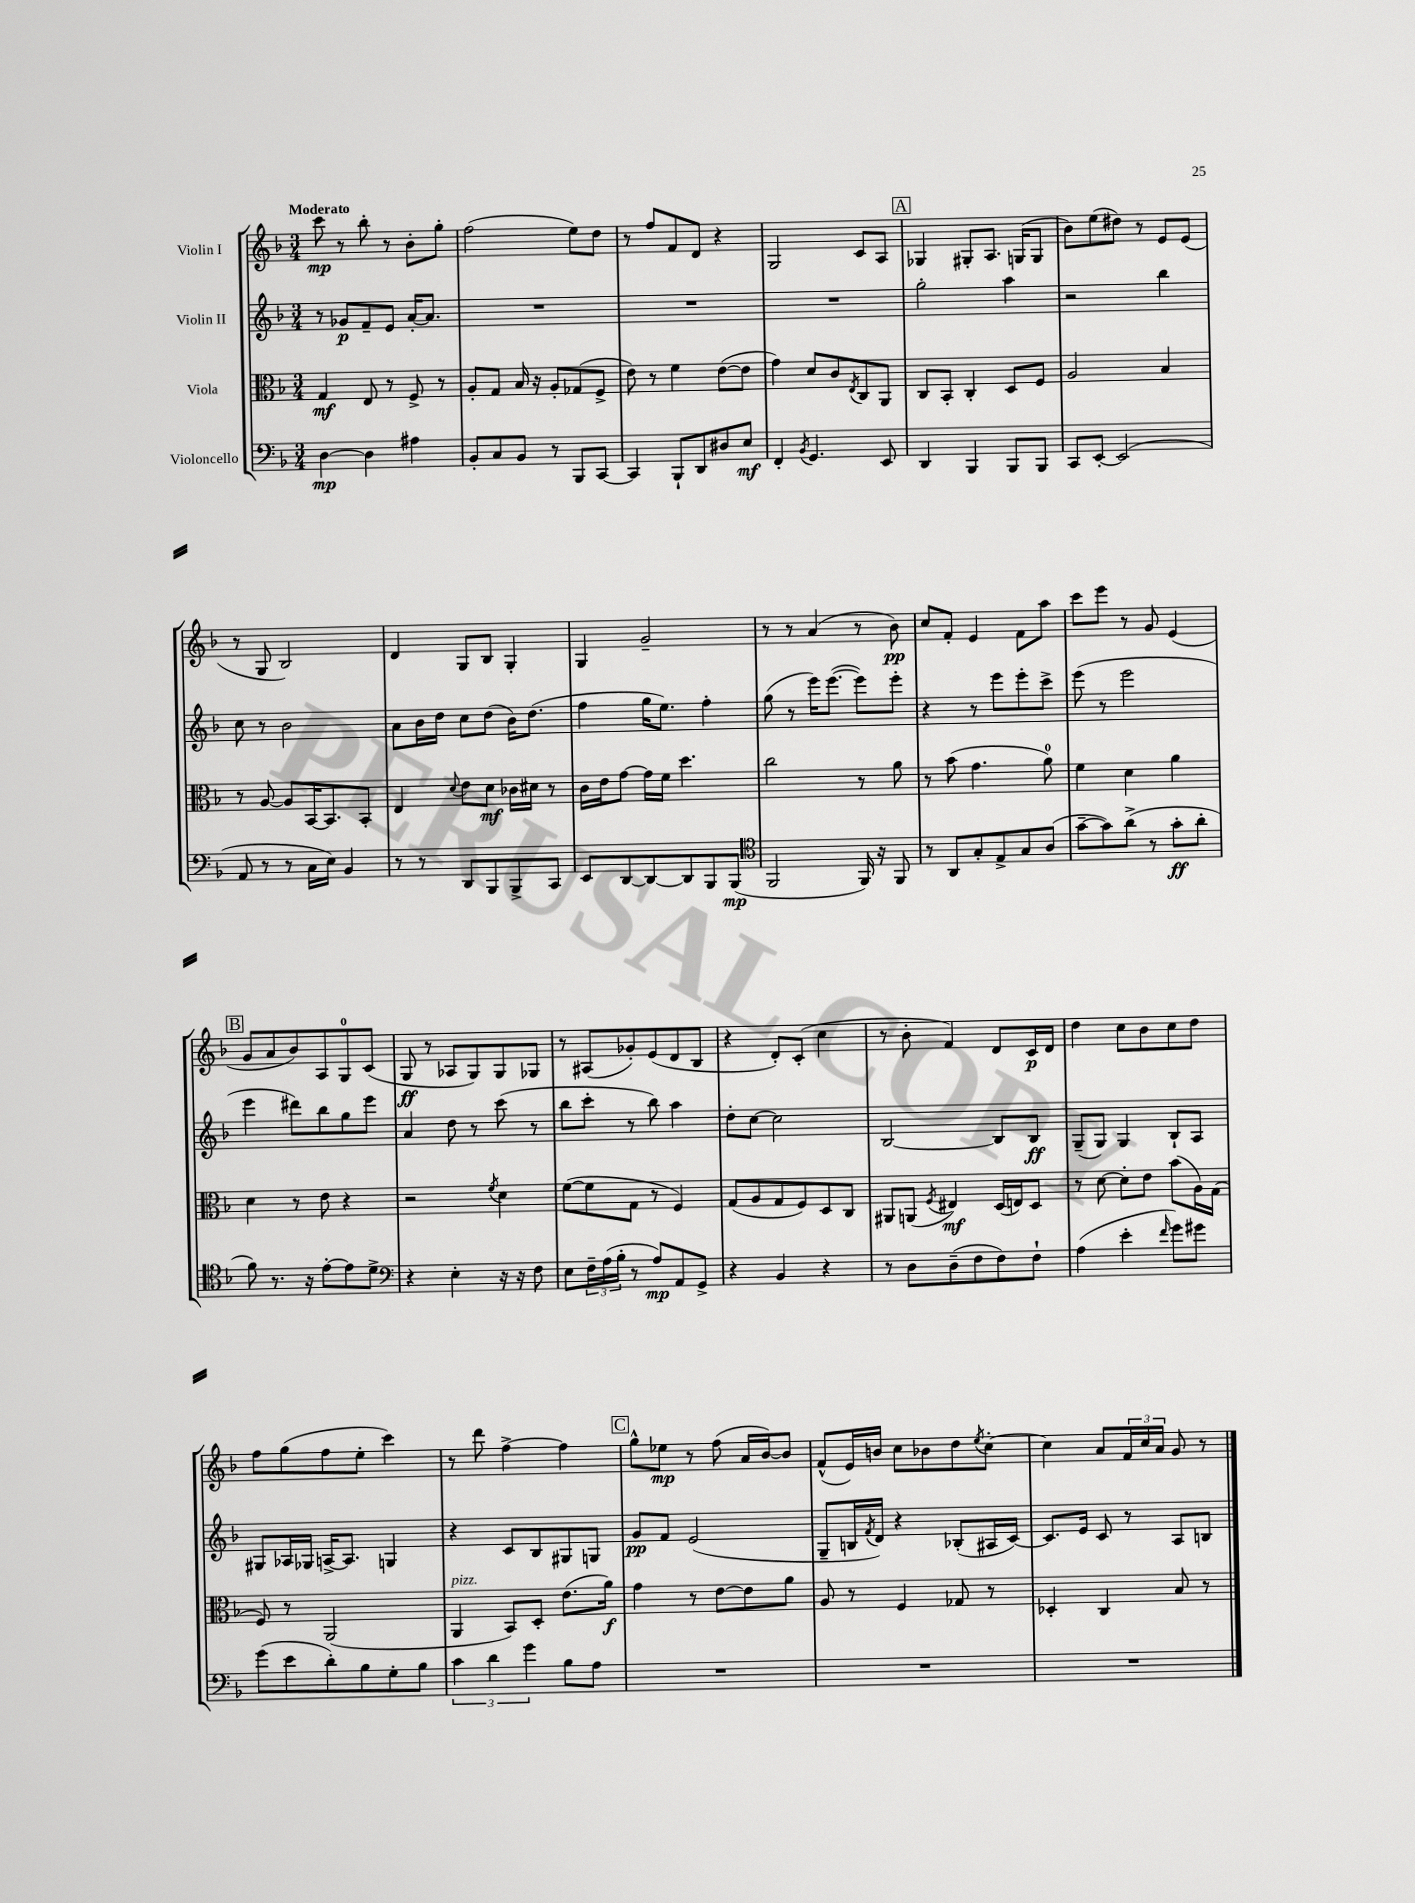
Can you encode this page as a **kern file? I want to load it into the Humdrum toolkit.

**kern	**kern	**kern	**kern
*staff4	*staff3	*staff2	*staff1
*clefF4	*clefC3	*clefG2	*clefG2
*k[b-]	*k[b-]	*k[b-]	*k[b-]
*M3/4	*M3/4	*M3/4	*M3/4
[4D\	4G/	8r	8ccc\
.	.	8g-/L	8r
4D\]	8E/	8f~/	8bb-'\
.	8r	8e/J	8r
4A#\	8F^/	[16a'/LK	8b-'\L
.	.	8.a/]J	.
.	8r	.	8gg'\J
=	=	=	=
8BB-'/L	8A'/L	2.r	(2ff\
8C/	8G/J	.	.
8BB-/J	16B-/	.	.
.	16r	.	.
8r	8A'/L	.	.
8BBB-/L	(8G-/	.	8ee\L)
[8CC/J	8F^/J	.	8dd\J
=	=	=	=
4CC/]	8e\)	2.r	8r
.	8r	.	8ff/L
8BBB-`/L	4f\	.	8f/
8DD/	.	.	8d/J
8D#/	([8e\L	.	4r
8E/J	8e\]J	.	.
=	=	=	=
4FF'/	4g\)	2.r	2G/
8qBB-/	.	.	.
4.GG/	8d/L	.	.
.	8c/	.	.
.	8qE/	.	.
.	8C/	.	8c/L
8EE/	8AA/J	.	8A/J
=	=	=	=
4DD/	8C/L	2gg'\	4G-/
.	8BB-'/J	.	.
4BBB-/	4C'/	.	8G#'/L
.	.	.	8.A/J
8BBB-/L	8D/L	4aa\	.
.	.	.	(16G/LK
8BBB-/J	8F/J	.	8G/J
=	=	=	=
8CC/L	2A/	2r	8b-\L)
[8EE'/J	.	.	(8ee\
(2EE/]	.	.	8dd#\J)
.	.	.	8r
.	4B-/	4bb-\	8e/L
.	.	.	(8e/J
=	=	=	=
8AA/	8r	8cc\	8r
8r	[8A/	8r	8G/
8r	8A/]L	2b-\	2B-/)
16C\LL	[16BB-/K	.	.
16E\JJ)	8.BB-/]	.	.
4BB-/	.	.	.
.	8BB-'/J	.	.
=	=	=	=
8r	4E/	8a\L	4d/
8r	.	16b-\L	.
.	.	16dd\JJ	.
.	8qqd/	.	.
8DD/L	8e\L	8cc\L	8G/L
8BBB-/	8d\J	(8dd\J	8B-/J
8BBB-^/	16c-\LL	16b-\LK)	4G'/
.	16d#\JJ	(8.dd\J	.
8CC/J	8r	.	.
=	=	=	=
8EE/L	16c\LL	4ff\	4G/
.	16e\J	.	.
[8DD/	[8g\J	.	.
8DD/_	16g\]LL	16gg\LK	2g~/
.	16f\JJ	8.ee\J)	.
8DD/]	4.dd\	.	.
8BBB-/	.	4ff'\	.
(8BBB-/J	.	.	.
=	=	=	=
*clefC4	*	*	*
2FF/	2cc\	(8gg\	8r
.	.	8r	8r
.	.	16eee\LK)	(4a/
.	.	([8.eee\J	.
16FF/)	8r	8eee\]L)	8r
16r	.	.	.
8FF/	8a\	8eee'\J	8b-\)
=	=	=	=
8r	8r	4r	8cc/L
8AA/L	(8b-\	.	8f'/J
8G'/	4.g\	8r	4e/
8E^/	.	8eee\L	.
8G/	.	8eee'\	8f\L
(8A/J	8a\)	8ccc^\J	8aa\J
=	=	=	=
[8g~\L	4f\	(8eee\	8ccc\L
8g\])	.	8r	8eee\J
(8a^\J	4d\	2eee\	8r
8r	.	.	8g/
8g'\L	4a\	.	(4e/
8a'\J	.	.	.
=	=	=	=
8f\)	4d\	4eee\	8g/L
8.r	.	.	8a/
.	8r	8ddd#\L)	8b-/)
16r	.	.	.
[8e'\L	8e\	8bb-\	8A/
8e\]	4r	8gg\	8G/
8d^\J	.	8eee\J	(8c/J
=	=	=	=
*clefF4	*	*	*
4r	2r	4a/	8G/
.	.	.	8r
4E'\	.	8dd\	8A-/L
.	.	8r	8G/)
.	8qf/	.	.
16r	4d\	(8ccc\	8G/
16r	.	.	.
8F\	.	8r	8G-/J
=	=	=	=
8E\L	([8f\L	8bb-\L	8r
24F~\L	8f\]	8ccc'\J	(8A#/L
(24A\	.	.	.
24B-'\JJ	.	.	.
8r	8G\J	8r	8g-'/)
8A/L)	8r	8bb-\)	(8e/
8AA/	4F/)	4aa\	8d/
8GG^/J	.	.	8B-/J
=	=	=	=
4r	(8G/L	8dd'\L	4r
.	8A/	[8cc\J	.
4BB-/	8G/	2cc\]	8d'/L)
.	8F/)	.	(8c'/J
4r	8D/	.	4cc\
.	8C/J	.	.
=	=	=	=
8r	8AA#/L	[2B-/	8r
8D\L	(8AA/J	.	8b-'\
.	8qF/	.	.
(8D~\	4E#/)	.	4f/)
8F\	.	.	.
8F\)	(16D/LL	8B-/]L	8d/L
.	16E/J)	.	.
8F`\J	8D/J	8B-/J	16c/L
.	.	.	16d/JJ
=	=	=	=
(4A\	8r	(8G~/L	4dd\
.	[8d\	8G/J)	.
4e'\	8d'\]L	4G/	8cc\L
.	8e\J	.	8b-\
16qqf/	.	.	.
8g\L)	(8b-\L	8B-`/L	8cc\
8g#\J	16A\L)	8A/J	8dd\J
.	(16G\JJ	.	.
=	=	=	=
(8g\L	8F/)	8G#/L	8ff\L
8e\	8r	16A-/L	(8gg\
.	.	16G-/JJ	.
8d'\)	(2AA/	[16A^/LK	8ff\
.	.	8.A/]J	.
8B-\	.	.	8ee'\J
8G'\	.	4G/	4ccc\)
8B-\J	.	.	.
=	=	=	=
6c\	4AA/	4r	8r
.	.	.	8ddd\
6d\	.	.	.
.	8BB-/L)	8c/L	[4ff^\
6g\	.	.	.
.	8D'/J	8B-/	.
8B-\L	(8.e\L	8G#/	4ff\]
8A\J	.	8G/J	.
.	16a\Jk)	.	.
=	=	=	=
2.r	4g\	8g/L	8gg^^\L
.	.	8f/J	8ee-\J
.	8r	(2e/	8r
.	[8e\L	.	(8ff\
.	8e\]	.	16a/LL
.	.	.	[16b-/J)
.	8a\J	.	8b-/]J
=	=	=	=
2.r	8A/	8G~/L	(8f^^/L
.	8r	16B/L	16e/L)
.	.	8qf/	.
.	.	16d/JJ)	16b/JJ
.	4F/	4r	8cc\L
.	.	.	8b-\
.	8G-/	(8B-'/L	8dd\
.	.	.	8qee/
.	8r	16A#/L	[8cc'\J
.	.	[16c/JJ)	.
=	=	=	=
2.r	4D-'/	8.c/]L	4cc\]
.	.	16e/Jk	.
.	4C/	8c/	8a/L
.	.	8r	24f/L
.	.	.	24cc/
.	.	.	24a/JJ
.	8B-/	8A/L	8g/
.	8r	8B/J	8r
==	==	==	==
*-	*-	*-	*-
